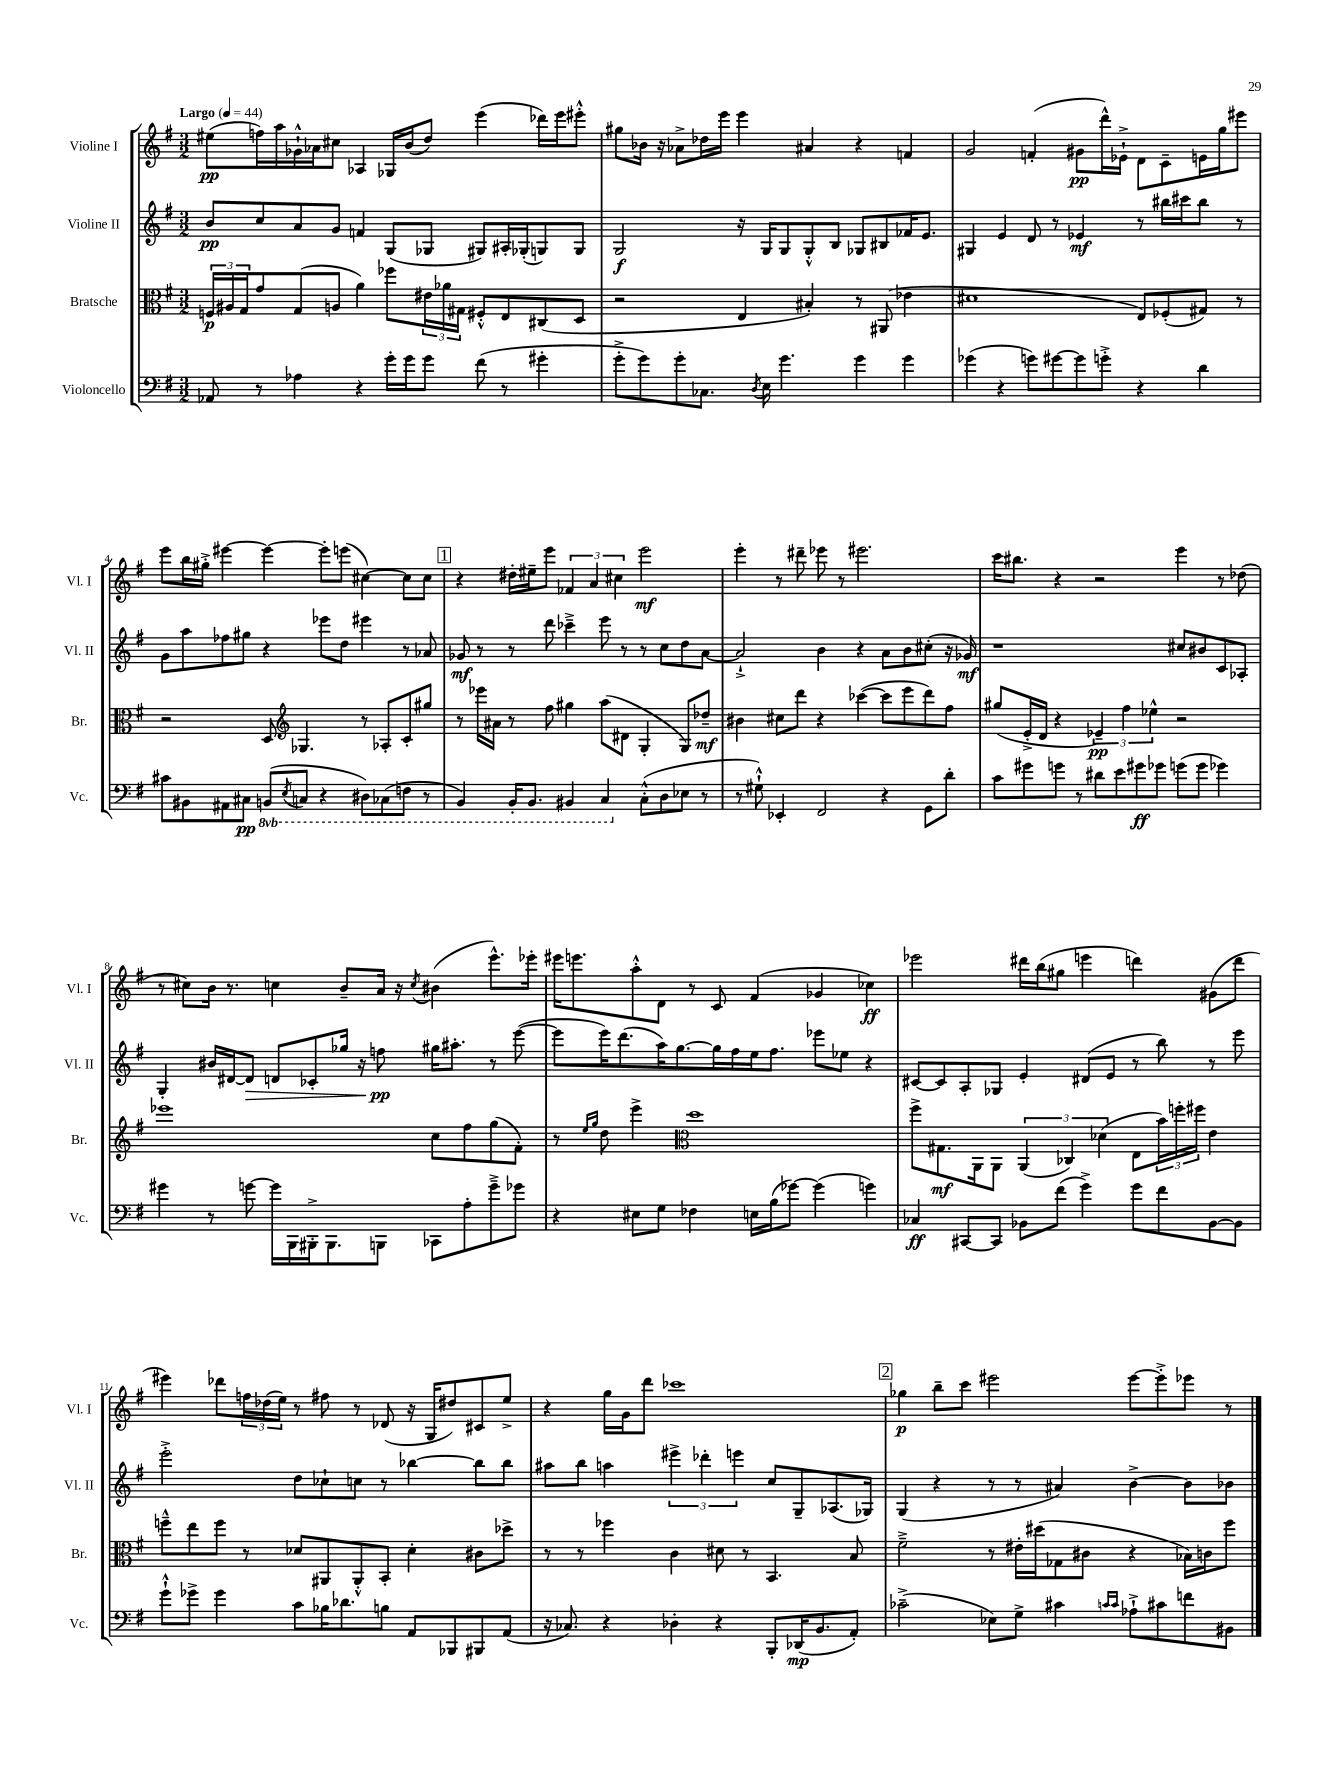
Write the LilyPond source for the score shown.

<<
\new StaffGroup <<
\new Staff = "s0" \with { instrumentName = "Violine I" shortInstrumentName = "Vl. I" } {
    \clef treble \key g \major \numericTimeSignature \time 3/2 \tempo "Largo" 4 = 44
    eis''8\pp( f''16) a''16 ges'16-!-^ aes'16 cis''8 aes4 ges16 b'16( d''8) e'''4( des'''16) e'''16 eis'''8-.-^ |
    gis''8 bes'16 r16 aes'8-> des''16 e'''16 e'''4 ais'4 r4 f'4 |
    g'2 f'4-.( gis'8\pp d'''16-^) ees'16-!-> d'8 c'8-- e'16 g''16 eis'''8 |
    e'''8 b''16 gis''16-.-> eis'''4~ eis'''4~ eis'''8-. e'''8( cis''4~) cis''8 cis''8 |
    \mark \markup { \box "1" } r4 dis''16-. eis''16-- e'''8 \tuplet 3/2 { fes'4 a'4 cis''4 } e'''2\mf |
    e'''4-. r8 dis'''8-- ees'''8 r8 eis'''2. |
    c'''16 bis''8. r4 r2 e'''4 r8 des''8( |
    r8 cis''8) b'16 r8. c''4 b'8-- a'16 r16 \acciaccatura { c''8 } bis'4( e'''8.-^) ees'''16-. |
    eis'''16 e'''8. a''8-.-^ d'8 r8 c'8 fis'4( ges'4 ces''4\ff) |
    ees'''2 dis'''16 b''16( gis''8 e'''4 d'''4) gis'8( d'''8 |
    eis'''4) des'''8 \tuplet 3/2 { f''16 des''16( e''16) } r8 fis''8 r8 des'8( r16 g16 dis''8) cis'8 e''8-> |
    r4 g''16 g'16 d'''8 ces'''1 |
    \mark \markup { \box "2" } ges''4\p b''8-- c'''8 eis'''2 eis'''8~ eis'''8-.-> ees'''8 r8 \bar "|." |
}
\new Staff = "s1" \with { instrumentName = "Violine II" shortInstrumentName = "Vl. II" } {
    \clef treble \key g \major \numericTimeSignature \time 3/2
    b'8\pp c''8 a'8 g'8 f'4 g8( ges8 gis8) ais16-. ges16-.( g8) g8 |
    g2\f r16 g16 g8 g8-.-^ b8 ges8 bis8 fes'16 e'8. |
    gis4 e'4 d'8 r8 ees'4\mf r8 bis''16 cis'''16 bis''8 r8 |
    g'8 a''8 fes''8 gis''8 r4 ees'''8 d''8 eis'''4 r8 aes'8 |
    \mark \markup { \box "1" } ges'8\mf r8 r8 d'''8 ces'''4---> e'''8 r8 r8 c''8 d''8 a'8~ |
    a'2-!-> b'4 r4 a'8 b'8 cis''8-.( r16 ges'16\mf) |
    r1 cis''8 bis'8 c'8 aes8-. |
    g4-. bis'16 dis'16~ dis'8\> d'8 ces'8-. ges''16 r16 f''8\pp\! gis''16 ais''8.-. r8 e'''8~( |
    e'''8 e'''16) d'''8.( a''16) g''8.~ g''16 fis''16 e''16 fis''8. ees'''8 ees''8 r4 |
    cis'8~ cis'8 a8-. ges8 e'4-. dis'8( e'8 r8 b''8) r8 e'''8 |
    e'''2-.-> d''8 ces''8-! c''8 r8 bes''4~ bes''8 bes''8 |
    ais''8 b''8 a''4 \tuplet 3/2 { eis'''4-> des'''4-. e'''4 } c''8 g8-- aes8.( ges16) |
    \mark \markup { \box "2" } g4( r4 r8 r8 ais'4) b'4~-> b'8 bes'8 \bar "|." |
}
\new Staff = "s2" \with { instrumentName = "Bratsche" shortInstrumentName = "Br." } {
    \clef alto \key g \major \numericTimeSignature \time 3/2
    \tuplet 3/2 { f16\p ais16 g16 } g'8 g8( a8 a'4) fes''8 \tuplet 3/2 { eis'16 aes'16 gis16 } fis8-.-^ e8 cis8( d8 |
    r2 e4 bis4-.) r8 ais,8( ees'4 |
    dis'1 e8) fes8-.( gis8) r8 |
    r2 d8 \clef treble ges4. r8 aes8-. c'8-. gis''8 |
    \mark \markup { \box "1" } r8 ees'''16 ais'16 r8 fis''8 gis''4 a''8( dis'8 g4-. g8) des''8--\mf |
    bis'4 cis''8 d'''8 r4 ces'''4~( ces'''8 e'''8 d'''8) fis''8 |
    gis''8( e'16-.-> d'16 r4 \tuplet 3/2 { ees'4--\pp) fis''4 ees''4-^ } r2 |
    ees'''1 c''8 fis''8 g''8( fis'8-.) |
    r8 \grace { e''16 g''16 } d''8 e'''4-> \clef alto d''1 |
    fis''8-> gis8.\mf a,16 a,8 \tuplet 3/2 { a,4( ces4) des'4( } e8 \tuplet 3/2 { b'16) f''16-. fis''16 } e'4 |
    f''8---^ e''8 f''8 r8 des'8 ais,8 ais,8-.-^ b,8-. des'4-. cis'8 des''8-> |
    r8 r8 fes''4 c'4 dis'8 r8 b,4. b8 |
    \mark \markup { \box "2" } fis'2---> r8 eis'16-. dis''16( ges8 cis'8 r4 bes16) c'16 fis''8 \bar "|." |
}
\new Staff = "s3" \with { instrumentName = "Violoncello" shortInstrumentName = "Vc." } {
    \clef bass \key g \major \numericTimeSignature \time 3/2 \set Staff.ottavationMarkups = #ottavation-simple-ordinals
    aes,8 r8 aes4 r4 g'16-. g'16 g'8 fis'8( r8 gis'4-. |
    g'8-.-> g'8) g'8-. ces8. \acciaccatura { d8 } e16 g'4. g'4 g'4 |
    ges'4( r4 g'8) gis'8~ gis'8 g'8-.-> r4 d'4 |
    cis'8 bis,8 ais,8 cis8\pp \ottava #-1 b,,!8( \acciaccatura { e,8 } c,!8 r4 dis,8) ces,8( f,8 r8 |
    \mark \markup { \box "1" } b,,4) b,,16-. b,,8. bis,,4 c,4 \ottava #0 c8-.-^( d8 ees8 r8 |
    r8 gis8-!-^) ees,4-. fis,2 r4 g,8 d'8-. |
    c'8 gis'8 g'8 r8 dis'8 e'8 gis'8\ff ges'8 g'8( g'8 ges'4) |
    gis'4 r8 g'8~ g'16 b,,16 bis,,16-.-> bis,,8. b,,8 ces,8 a8-. g'8---> ges'8 |
    r4 eis8 g8 fes4 e16 b16( ges'8~) ges'4( g'4) |
    ces4\ff cis,8~ cis,8 bes,8 fis'8( g'4->) g'8 fis'8 bes,8~ bes,8 |
    g'8-!-^ ges'8-> ges'4 c'8 bes16 des'8. b8 a,8 bes,,8 bis,,8 a,8( |
    r16 ces8.) r4 des4-. r4 b,,8-. des,16\mp( b,8. a,8-.) |
    \mark \markup { \box "2" } ces'2--->( ees8) g8-> cis'4 \grace { c'16 c'16 } aes8-!-> cis'8 f'8 bis,8 \bar "|." |
}
>>
>>
